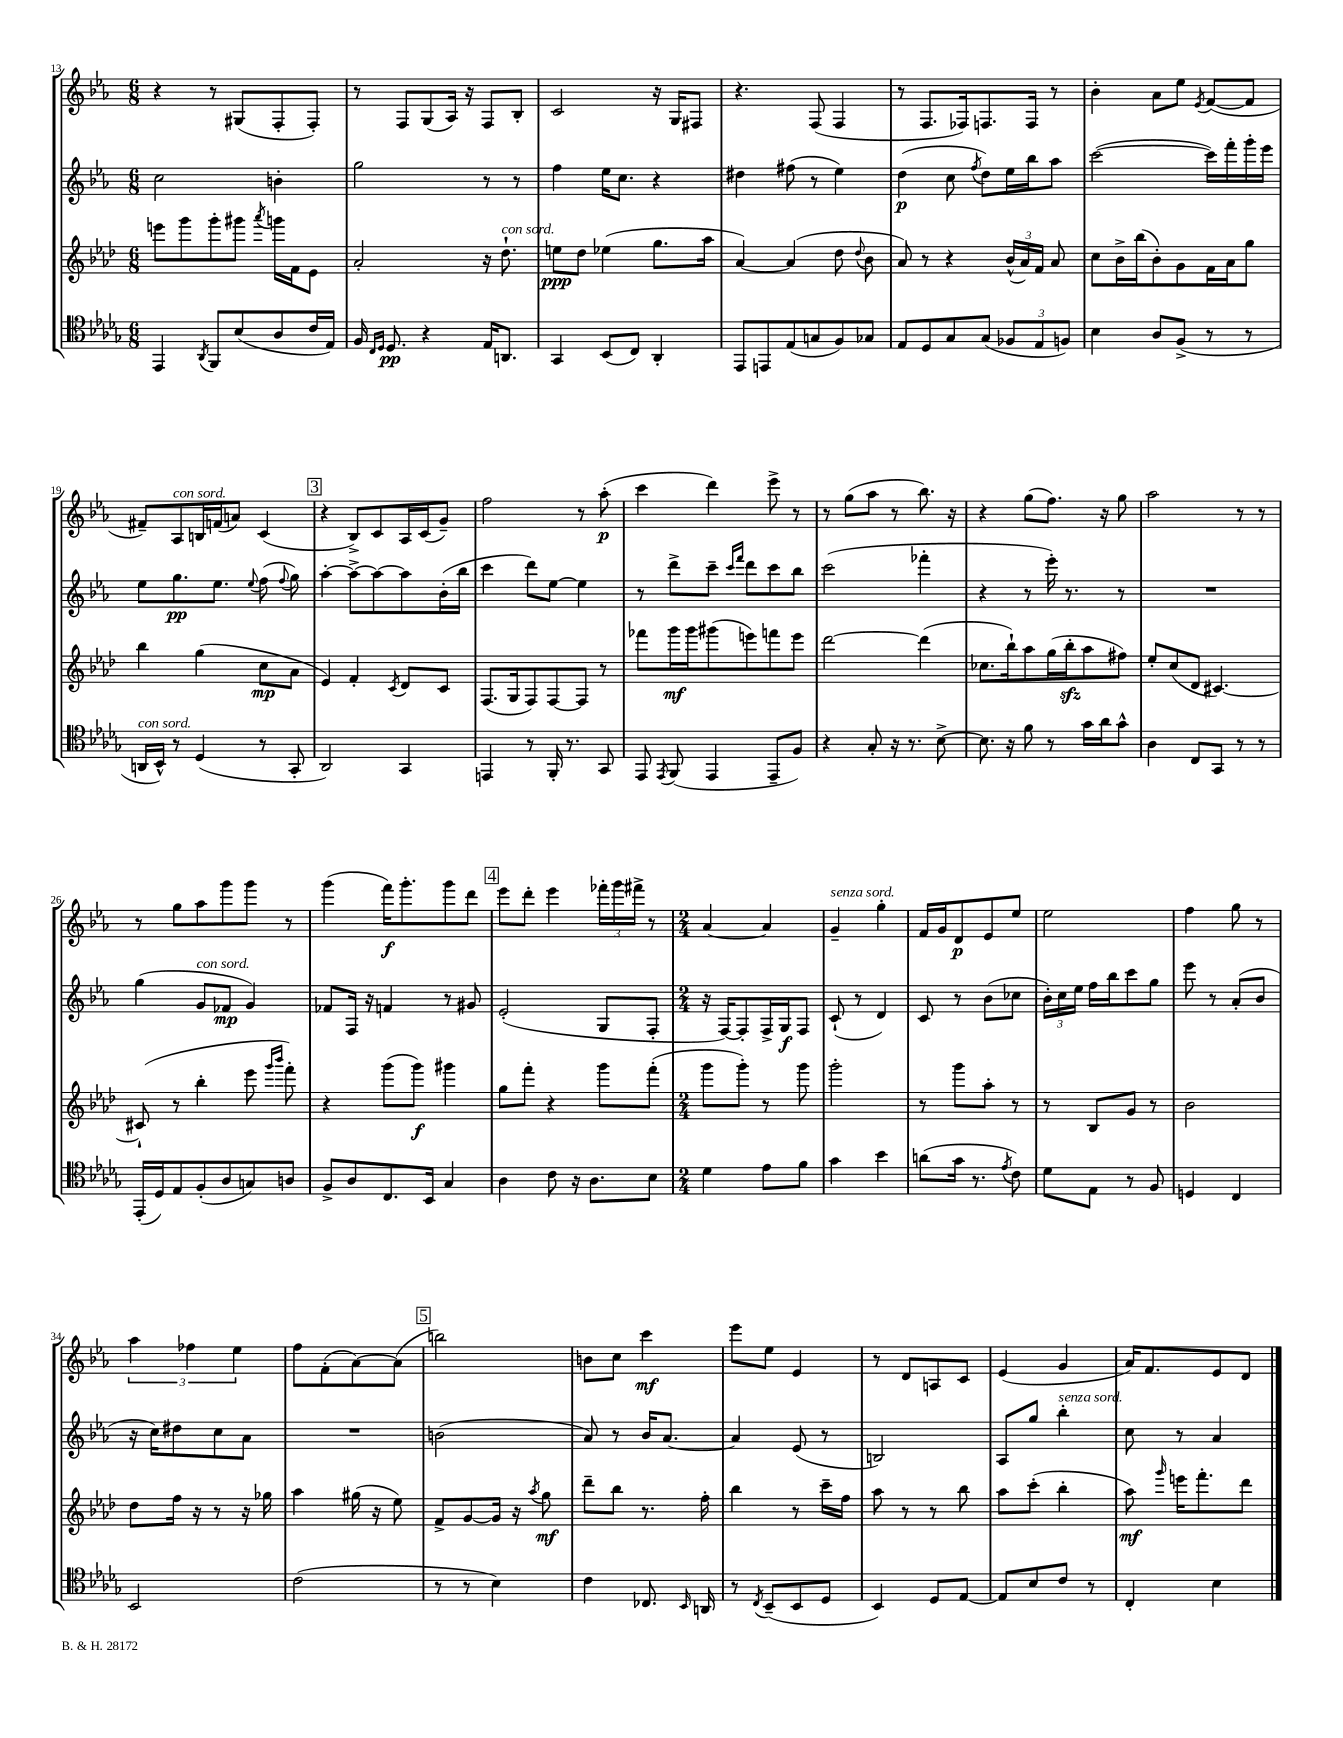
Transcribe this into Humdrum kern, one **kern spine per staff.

**kern	**dynam	**kern	**dynam	**kern	**dynam	**kern	**dynam
*part4	*part4	*part3	*part3	*part2	*part2	*part1	*part1
*staff4	*staff4	*staff3	*staff3	*staff2	*staff2	*staff1	*staff1
*clefC4	*	*clefG2	*	*clefG2	*	*clefG2	*
*k[b-e-a-d-g-]	*	*k[b-e-a-d-]	*	*k[b-e-a-]	*	*k[b-e-a-]	*
*M6/8	*	*M6/8	*	*M6/8	*	*M6/8	*
=13	=13	=13	=13	=13	=13	=13	=13
4EE-/	.	8eeen\L	.	2cc\	.	4r	.
.	.	8ggg\	.	.	.	.	.
8qAA-/	.	.	.	.	.	.	.
8FF/L	.	8ggg'\	.	.	.	8r	.
(8B-/	.	8ggg#X\J	.	.	.	(8G#X/L	.
.	.	8qaaa-/	.	.	.	.	.
8A-/	.	16gggn\LL	.	4bn'\	.	8F'/	.
.	.	16f\J	.	.	.	.	.
16c/L	.	8e-\J	.	.	.	8F'/J)	.
16E-/JJ)	.	.	.	.	.	.	.
=14	=14	=14	=14	=14	=14	=14	=14
16F/	.	2a-'/	.	2gg\	.	8r	.
16qqC/LL	.	.	.	.	.	.	.
16qqD-/JJ	.	.	.	.	.	.	.
8.D-/	pp	.	.	.	.	.	.
.	.	.	.	.	.	8F/L	.
4r	.	.	.	.	.	(8G/	.
.	.	.	.	.	.	16A-/Jk)	.
.	.	.	.	.	.	16r	.
16E-/KL	.	16r	.	8r	.	8F/L	.
!	!	!LO:TX:a:i:t=con sord.	!	!	!	!	!
8.AAn/J	.	8.dd-`\	.	.	.	.	.
.	.	.	.	8r	.	8B-'/J	.
=15	=15	=15	=15	=15	=15	=15	=15
4GG-/	.	8een\L	ppp	4ff\	.	2c/	.
.	.	8dd-\J	.	.	.	.	.
(8BB-/L	.	(4ee-X\	.	16ee-\KL	.	.	.
.	.	.	.	8.cc\J	.	.	.
8C/J)	.	.	.	.	.	.	.
4AA-'/	.	8.gg\L	.	4r	.	16r	.
.	.	.	.	.	.	16G/KL	.
.	.	.	.	.	.	8F#X/J	.
.	.	16aa-\Jk	.	.	.	.	.
=16	=16	=16	=16	=16	=16	=16	=16
8EE-/L	.	[4a-/)	.	4dd#X\	.	4.r	.
8EEn/	.	.	.	.	.	.	.
(8E-/	.	(4a-/]	.	(8ff#X\	.	.	.
8Gn/	.	.	.	8r	.	(8F/	.
8F/)	.	8dd-\	.	4ee-\)	.	4F/	.
.	.	8qqdd-/	.	.	.	.	.
8G-X/J	.	8b-\	.	.	.	.	.
=17	=17	=17	=17	=17	=17	=17	=17
8E-/L	.	8a-/)	.	(4dd\	p	8r	.
8D-/	.	8r	.	.	.	8.F/L	.
8G-/	.	4r	.	8cc\	.	.	.
.	.	.	.	.	.	16F-X/k)	.
.	.	.	.	8qff/	.	.	.
(8G-/J	.	.	.	8dd\L)	.	8.Fn/	.
12F-X/L	.	(24b-^^/LL	.	16ee-\L	.	.	.
.	.	24a-/)	.	.	.	.	.
.	.	.	.	16bb-\J	.	16F/Jk	.
12E-/	.	24f/JJ	.	.	.	.	.
.	.	8a-/	.	8aa-\J	.	8r	.
12Fn/J)	.	.	.	.	.	.	.
=18	=18	=18	=18	=18	=18	=18	=18
4B-\	.	8cc\L	.	([2ccc\	.	4b-'\	.
.	.	16b-^\L	.	.	.	.	.
.	.	(16bb-\J	.	.	.	.	.
8A-/L	.	8b-'\)	.	.	.	8a-\L	.
(8F^/J	.	8g\	.	.	.	8ee-\J	.
.	.	.	.	.	.	8qe-/	.
8r	.	16f\L	.	16ccc\LL])	.	([8f/L	.
.	.	16a-\J	.	16fff'\	.	.	.
8r	.	8gg\J	.	16ggg'\	.	8f/J]	.
.	.	.	.	16eee-\JJ	.	.	.
!!LO:LB:g=z
=19	=19	=19	=19	=19	=19	=19	=19
!LO:TX:a:i:t=con sord.	!	!	!	!	!	!	!
16AAn/LL	.	4bb-\	.	8ee-\L	.	8f#X~/L)	.
16BB-^^/JJ)	.	.	.	.	.	.	.
!	!	!	!	!	!	!LO:TX:a:i:t=con sord.	!
8r	.	.	.	8.gg\	pp	8A-/	.
(4D-/	.	(4gg\	.	.	.	16Bn/L	.
.	.	.	.	8.ee-\J	.	(16fn/J	.
.	.	.	.	.	.	8an/J)	.
.	.	.	.	8qqee-/	.	.	.
8r	.	8cc\L	mp	(8ff\	.	(4c/	.
.	.	.	.	8qqff/	.	.	.
8GG-'/	.	8a-\J	.	8gg\)	.	.	.
!!LO:REH:place=s1:t=3
=20	=20	=20	=20	=20	=20	=20	=20
2AA-/)	.	4e-/)	.	[4aa-'\	.	4r	.
.	.	4f'/	.	8aa-^\L_	.	8B-^/L)	.
.	.	.	.	8aa-\_	.	8c/	.
.	.	8qc/	.	.	.	.	.
4GG-/	.	8d-/L	.	8aa-\]	.	16A-/L	.
.	.	.	.	.	.	(16c/J	.
.	.	8c/J	.	(16b-'\L	.	8g~/J)	.
.	.	.	.	16bb-\JJ	.	.	.
=21	=21	=21	=21	=21	=21	=21	=21
4EEn/	.	(8.F/L	.	4ccc\	.	2ff\	.
.	.	16G/k	.	.	.	.	.
8r	.	8F/)	.	8ddd\L)	.	.	.
16FF'/	.	[8F/	.	[8ee-\J	.	.	.
8.r	.	.	.	.	.	.	.
.	.	8F/J]	.	4ee-\]	.	8r	.
8GG-/	.	8r	.	.	.	(8aa-'\	p
=22	=22	=22	=22	=22	=22	=22	=22
8EE-/	.	8fff-X\L	.	8r	.	4ccc\	.
8qEE-/	.	.	.	.	.	.	.
(8FF/	.	16ggg\L	mf	8ddd^\L	.	.	.
.	.	16ggg\J	.	.	.	.	.
4EE-/	.	(8ggg#X\	.	8ccc~\J	.	4ddd\)	.
.	.	.	.	16qqccc/LL	.	.	.
.	.	.	.	16qqfff/JJ	.	.	.
.	.	8eeen\)	.	8ddd\L	.	.	.
8EE-~/L	.	8fffn\	.	8ccc\	.	8eee-^\	.
8F/J)	.	8eee\J	.	8bb-\J	.	8r	.
=23	=23	=23	=23	=23	=23	=23	=23
4r	.	[2ddd-\	.	(2ccc\	.	8r	.
.	.	.	.	.	.	(8gg\L	.
8G-'/	.	.	.	.	.	8aa-\J	.
16r	.	.	.	.	.	8r	.
8.r	.	.	.	.	.	.	.
.	.	(4ddd-\]	.	4fff-X'\	.	8.bb-\)	.
[8B-^\	.	.	.	.	.	.	.
.	.	.	.	.	.	16r	.
=24	=24	=24	=24	=24	=24	=24	=24
8.B-\]	.	8.cc-X\L	.	4r	.	4r	.
16r	.	16bb-`\k)	.	.	.	.	.
8f\	.	8aa-\	.	8r	.	(8gg\L	.
8r	.	(16gg\L	.	16eee-'\)	.	8.ff\J)	.
.	.	16bb-zz'\J	.	8.r	.	.	.
16g-\LL	.	8aa-\	.	.	.	.	.
16a-\J	.	.	.	.	.	16r	.
8g-^^\J	.	8ff#X\J)	.	8r	.	8gg\	.
=25	=25	=25	=25	=25	=25	=25	=25
4A-\	.	8ee-'/L	.	2.r	.	2aa-\	.
.	.	(8cc/	.	.	.	.	.
8C/L	.	8d-/J	.	.	.	.	.
8GG-/J	.	[4.c#X/)	.	.	.	.	.
8r	.	.	.	.	.	8r	.
8r	.	.	.	.	.	8r	.
!!LO:LB:g=z
=26	=26	=26	=26	=26	=26	=26	=26
(16EE-'/LL	.	(8c#X`/]	.	(4gg\	.	8r	.
16D-/J)	.	.	.	.	.	.	.
8E-/	.	8r	.	.	.	8gg\L	.
!	!	!	!	!LO:TX:a:i:t=con sord.	!	!	!
(8F'/	.	4bb-'\	.	8g/L	.	8aa-\	.
8A-/	.	.	.	8f-X/J	mp	8ggg\	.
8Gn/)	.	8eee-\	.	4g/)	.	8ggg\J	.
.	.	16qqggg/LL	.	.	.	.	.
.	.	16qqbbb-/JJ	.	.	.	.	.
8An/J	.	8fff'\)	.	.	.	8r	.
=27	=27	=27	=27	=27	=27	=27	=27
8F^/L	.	4r	.	8f-X/L	.	(4ggg\	.
8A-/	.	.	.	16F/Jk	.	.	.
.	.	.	.	16r	.	.	.
8.C/	.	(8ggg\L	.	4fn/	.	16fff\KL)	f
.	.	.	.	.	.	8.ggg'\	.
.	.	8ggg\J)	f	.	.	.	.
16BB-/Jk	.	.	.	.	.	.	.
4G-/	.	4ggg#X\	.	8r	.	8ggg\	.
.	.	.	.	8g#X/	.	8ddd\J	.
!!LO:REH:place=s1:t=4
=28	=28	=28	=28	=28	=28	=28	=28
4A-\	.	8gg\L	.	(2e-'/	.	8eee-\L	.
.	.	8fff'\J	.	.	.	8ddd'\J	.
8c\	.	4r	.	.	.	4eee-\	.
16r	.	.	.	.	.	.	.
8.A-\L	.	.	.	.	.	.	.
.	.	8ggg\L	.	8G/L	.	24fff-X'\LL	.
.	.	.	.	.	.	24ggg\	.
.	.	.	.	.	.	24fff#X^\JJ	.
8B-\J	.	(8fff'\J	.	8F'/J	.	8r	.
=29	=29	=29	=29	=29	=29	=29	=29
*M2/4	*	*M2/4	*	*M2/4	*	*M2/4	*
4d-\	.	8ggg\L	.	16r	.	[4a-/	.
.	.	.	.	[16F/KL)	.	.	.
.	.	8ggg'\J)	.	8F'/]	.	.	.
8e-\L	.	8r	.	16F^/L	.	4a-/]	.
.	.	.	.	16G/J	f	.	.
8f\J	.	8ggg\	.	8F/J	.	.	.
=30	=30	=30	=30	=30	=30	=30	=30
!	!	!	!	!	!	!LO:TX:a:i:t=senza sord.	!
4g-\	.	2ggg'\	.	(8c`/	.	4g~/	.
.	.	.	.	8r	.	.	.
4b-\	.	.	.	4d/)	.	4gg'\	.
=31	=31	=31	=31	=31	=31	=31	=31
(8an\L	.	8r	.	8c/	.	16f/LL	.
.	.	.	.	.	.	16g/J	.
16g-\Jk	.	8ggg\L	.	8r	.	8d/	p
8.r	.	.	.	.	.	.	.
.	.	8aa-'\J	.	(8b-\L	.	8e-/	.
8qe-/	.	.	.	.	.	.	.
8c\)	.	8r	.	8cc-X\J	.	8ee-/J	.
=32	=32	=32	=32	=32	=32	=32	=32
8d-\L	.	8r	.	24b-'\LL)	.	2ee-\	.
.	.	.	.	24cc\	.	.	.
.	.	.	.	24ee-\JJ	.	.	.
8E-\J	.	8B-/L	.	16ff\LL	.	.	.
.	.	.	.	16bb-\J	.	.	.
8r	.	8g/J	.	8ccc\	.	.	.
8F/	.	8r	.	8gg\J	.	.	.
=33	=33	=33	=33	=33	=33	=33	=33
4Dn/	.	2b-\	.	8eee-\	.	4ff\	.
.	.	.	.	8r	.	.	.
4C/	.	.	.	(8a-'/L	.	8gg\	.
.	.	.	.	8b-/J	.	8r	.
!!LO:LB:g=z
=34	=34	=34	=34	=34	=34	=34	=34
2BB-/	.	8dd-\L	.	16r	.	6aa-\	.
.	.	.	.	16cc\KL)	.	.	.
.	.	16ff\Jk	.	8dd#X\	.	.	.
.	.	.	.	.	.	6ff-X\	.
.	.	16r	.	.	.	.	.
.	.	8r	.	8cc\	.	.	.
.	.	.	.	.	.	6ee-\	.
.	.	16r	.	8a-\J	.	.	.
.	.	16gg-X\	.	.	.	.	.
=35	=35	=35	=35	=35	=35	=35	=35
(2c\	.	4aa-\	.	2r	.	8ff\L	.
.	.	.	.	.	.	(8f'\	.
.	.	(16gg#X\	.	.	.	[8a-\)	.
.	.	16r	.	.	.	.	.
.	.	8ee-\)	.	.	.	(8a-\J]	.
!!LO:REH:place=s1:t=5
=36	=36	=36	=36	=36	=36	=36	=36
8r	.	8f^/L	.	(2bn\	.	2bbn\)	.
8r	.	[8g/	.	.	.	.	.
4B-\)	.	16g/Jk]	.	.	.	.	.
.	.	16r	.	.	.	.	.
.	.	8qaa-/	.	.	.	.	.
.	.	8gg\	mf	.	.	.	.
=37	=37	=37	=37	=37	=37	=37	=37
4c\	.	8ddd-~\L	.	8a-/)	.	8bn\L	.
.	.	8bb-\J	.	8r	.	8cc\J	.
8.C-X/	.	8.r	.	16b-/KL	.	4ccc\	mf
.	.	.	.	[8.a-/J	.	.	.
16qqBB-/	.	.	.	.	.	.	.
16AAn/	.	16ff'\	.	.	.	.	.
=38	=38	=38	=38	=38	=38	=38	=38
8r	.	4bb-\	.	4a-/]	.	8eee-\L	.
8qC/	.	.	.	.	.	.	.
(8BB-~/L	.	.	.	.	.	8ee-\J	.
8BB-/	.	8r	.	(8e-/	.	4e-/	.
8D-/J	.	16ccc~\LL	.	8r	.	.	.
.	.	16ff\JJ	.	.	.	.	.
=39	=39	=39	=39	=39	=39	=39	=39
4BB-/)	.	8aa-\	.	2Bn/)	.	8r	.
.	.	8r	.	.	.	8d/L	.
8D-/L	.	8r	.	.	.	8An/	.
[8E-/J	.	8bb-\	.	.	.	8c/J	.
=40	=40	=40	=40	=40	=40	=40	=40
8E-/L]	.	8aa-\L	.	8A-/L	.	(4e-/	.
8B-/	.	(8ccc'\J	.	8gg/J	.	.	.
!	!	!	!	!LO:TX:a:i:t=senza sord.	!	!	!
8c/J	.	4bb-'\	.	4bb-'\	.	4g/	.
8r	.	.	.	.	.	.	.
=41	=41	=41	=41	=41	=41	=41	=41
4C'/	.	8aa-\)	mf	8cc\	.	16a-/KL)	.
.	.	.	.	.	.	8.f/	.
.	.	16qqggg/	.	.	.	.	.
.	.	16eeen\KL	.	8r	.	.	.
.	.	8.fff'\	.	.	.	.	.
4B-\	.	.	.	4a-/	.	8e-/	.
.	.	8ddd-\J	.	.	.	8d/J	.
==	==	==	==	==	==	==	==
*-	*-	*-	*-	*-	*-	*-	*-
